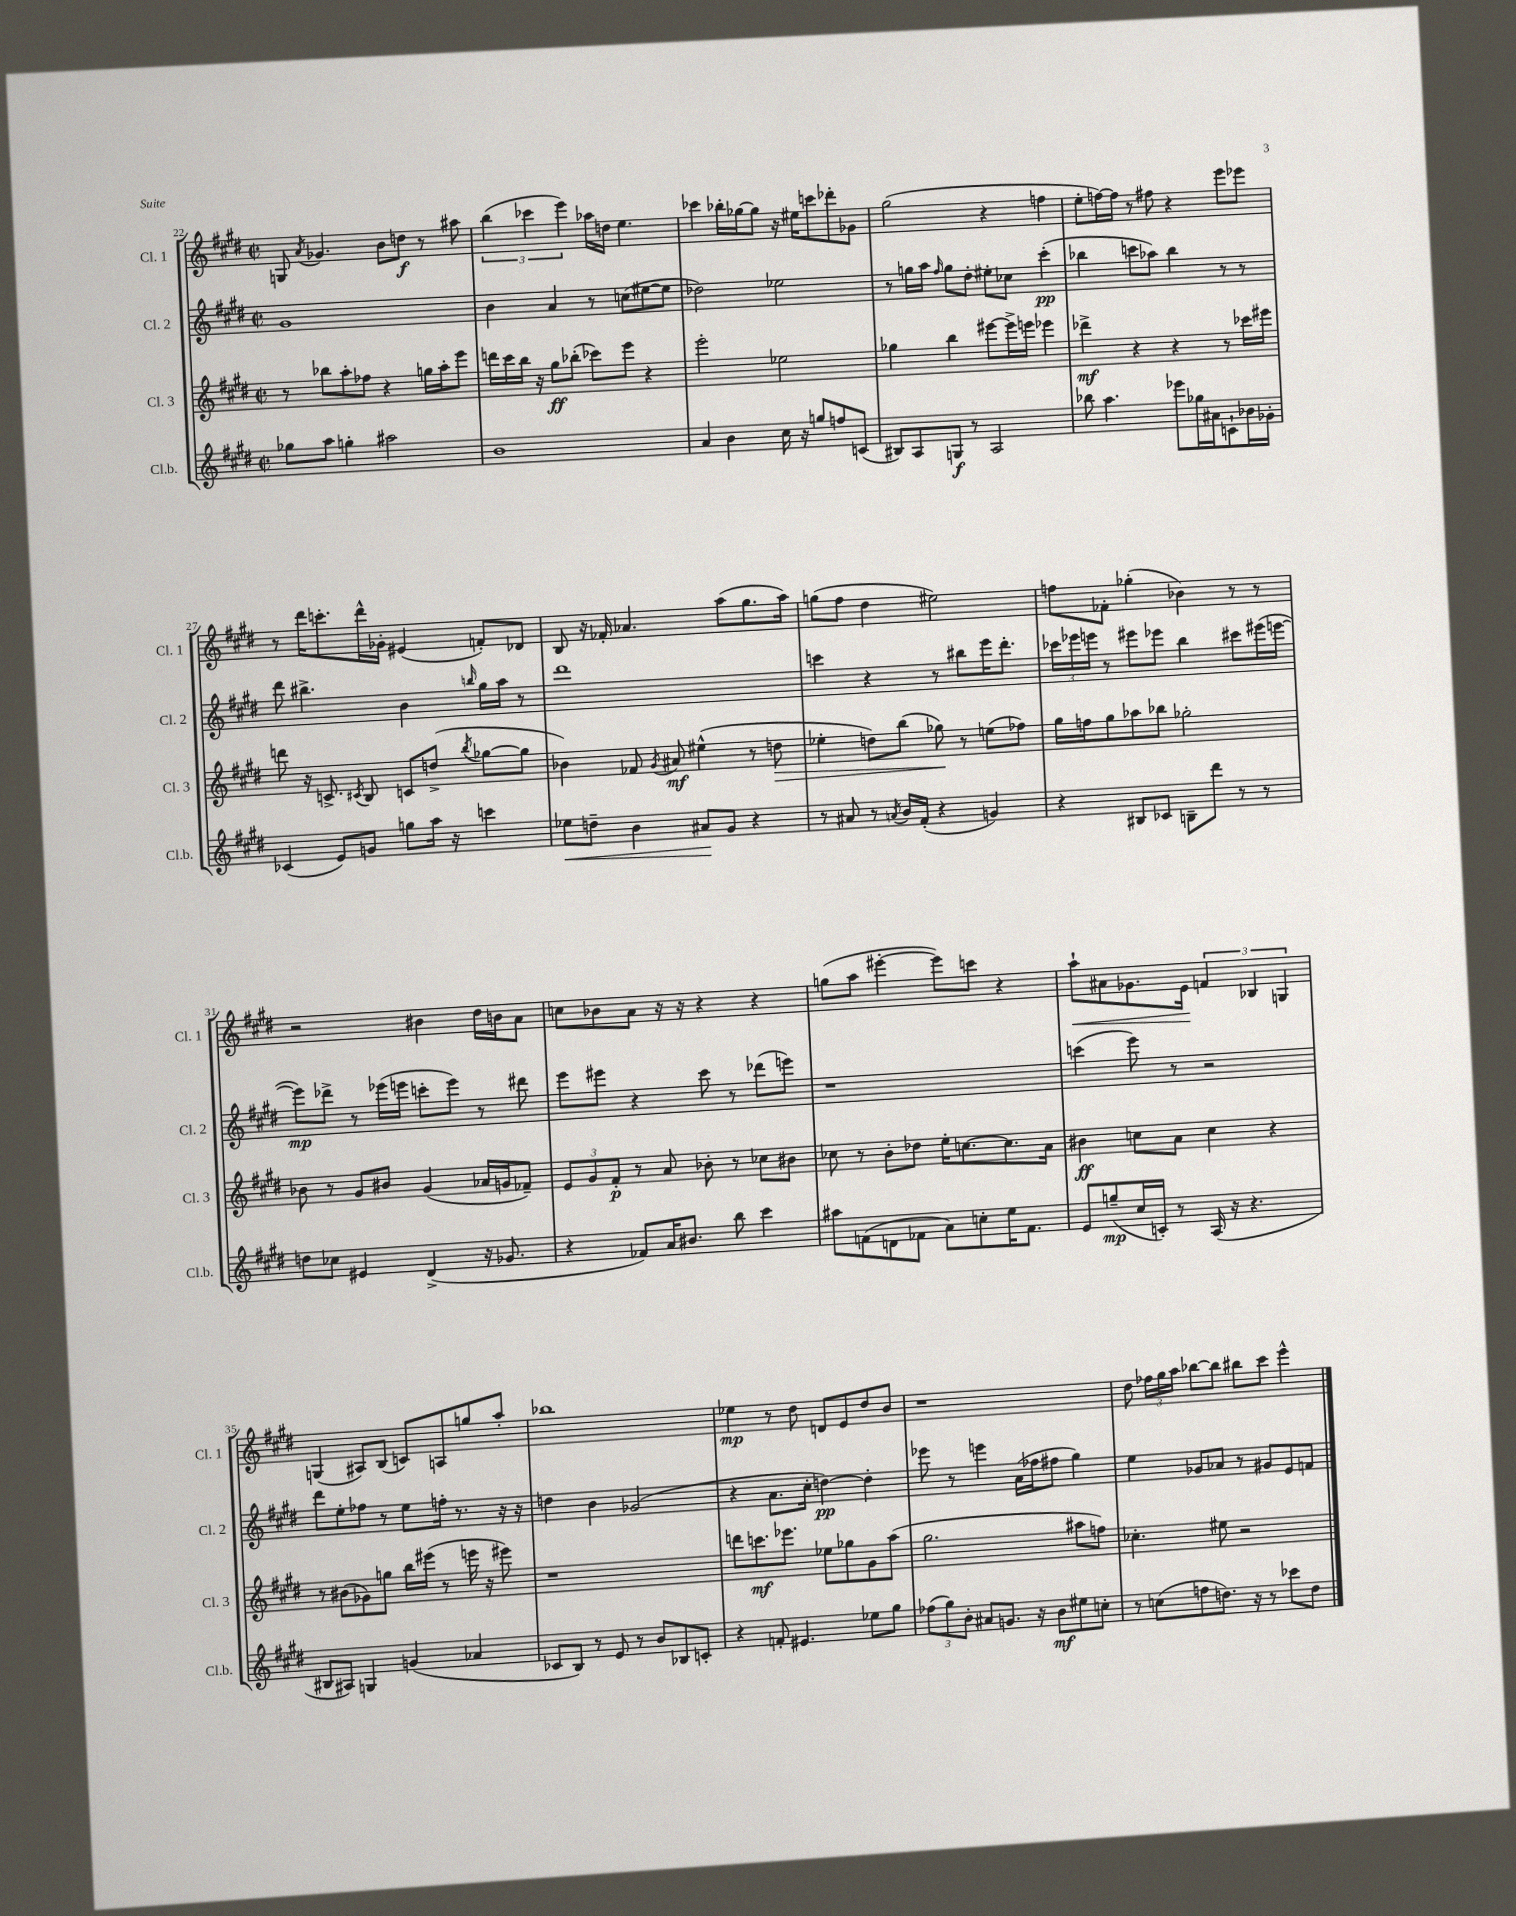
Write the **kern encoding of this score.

**kern	**dynam	**kern	**dynam	**kern	**dynam	**kern	**dynam
*part4	*part4	*part3	*part3	*part2	*part2	*part1	*part1
*staff4	*staff4	*staff3	*staff3	*staff2	*staff2	*staff1	*staff1
*I"Cl.b.	*	*I"Cl. 3	*	*I"Cl. 2	*	*I"Cl. 1	*
*I'Cl.b.	*	*I'Cl. 3	*	*I'Cl. 2	*	*I'Cl. 1	*
*clefG2	*	*clefG2	*	*clefG2	*	*clefG2	*
*k[f#c#g#d#]	*	*k[f#c#g#d#]	*	*k[f#c#g#d#]	*	*k[f#c#g#d#]	*
*M2/2	*	*M2/2	*	*M2/2	*	*M2/2	*
*met(c|)	*	*met(c|)	*	*met(c|)	*	*met(c|)	*
=22	=22	=22	=22	=22	=22	=22	=22
8gg-X\L	.	8r	.	1g#	.	8Gn/	.
.	.	.	.	.	.	8qa/	.
8aa\J	.	8bb-X\L	.	.	.	4.g-X/	.
4ggn'\	.	8aa'\	.	.	.	.	.
.	.	8ff-X\J	.	.	.	.	.
2aa#X\	.	4r	.	.	.	8b\L	.
.	.	.	.	.	.	8ddn\J	f
.	.	16ggn\LL	.	.	.	8r	.
.	.	16aa'\J	.	.	.	.	.
.	.	8eee\J	.	.	.	8aa#X\	.
=23	=23	=23	=23	=23	=23	=23	=23
1b	.	16dddn\LL	.	4b\	.	(6bb\	.
.	.	16ccc#\	.	.	.	.	.
.	.	16bb\JJ	.	.	.	.	.
.	.	.	.	.	.	6ccc-X\	.
.	.	16r	.	.	.	.	.
.	.	8gg#\L	ff	4a/	.	.	.
.	.	.	.	.	.	6eee\)	.
.	.	(8bb-X'\J	.	.	.	.	.
.	.	8ccc-X\L)	.	8r	.	16aa-X\LL	.
.	.	.	.	.	.	16ddn\JJ	.
.	.	8eee\J	.	(8ccn\L	.	4.ee\	.
.	.	4r	.	[8ee#X\	.	.	.
.	.	.	.	8ee#\J]	.	.	.
=24	=24	=24	=24	=24	=24	=24	=24
4a/	.	2eee'\	.	2dd-X\)	.	4ccc-X\	.
4b\	.	.	.	.	.	16bb-X'\LL	.
.	.	.	.	.	.	[16gg-X\J	.
.	.	.	.	.	.	8gg-\J]	.
16cc#\	.	2ee-X\	.	2ee-X\	.	16r	.
16r	.	.	.	.	.	16ee#X\KL	.
8ggn/L	.	.	.	.	.	8cccn\	.
8ffn/	.	.	.	.	.	8ddd-X'\	.
(8cn/J	.	.	.	.	.	8g-X\J	.
=25	=25	=25	=25	=25	=25	=25	=25
8B#X/L)	.	4gg-X\	.	8r	.	(2gg#\	.
8A/	.	.	.	16ggn\LL	.	.	.
.	.	.	.	16aa\JJ	.	.	.
.	.	.	.	16qqff#/	.	.	.
8Gn/J	f	4bb\	.	8gg\L	.	.	.
8r	.	.	.	8dd#'\J	.	.	.
2A/	.	[8eee#X\L	.	8ee#X'\L	.	4r	.
.	.	16eee#^\L]	.	8cc-X\J	.	.	.
.	.	16eeen\JJ	.	.	.	.	.
.	.	4eee-X\	.	(4ccc#'\	pp	4ffn\	.
=26	=26	=26	=26	=26	=26	=26	=26
8bb-X\	.	4ddd-X^\	mf	4bb-X\	.	8ee'\L	.
4.aa\	.	.	.	.	.	[16ffn\L)	.
.	.	.	.	.	.	16ff\JJ]	.
.	.	4r	.	8cccn\L	.	8r	.
.	.	.	.	8aa-X\J)	.	8ff#X\	.
8eee-X\L	.	4r	.	4bb-\	.	4r	.
16gg-X\L	.	.	.	.	.	.	.
16a#X\J	.	.	.	.	.	.	.
8cn`\	.	8r	.	8r	.	8eee\L	.
16b-X\L	.	16ccc-X\LL	.	8r	.	8eee-X\J	.
16g-X'\JJ	.	16eee#X\JJ	.	.	.	.	.
!!LO:LB:g=z
=27	=27	=27	=27	=27	=27	=27	=27
(4c-X/	.	8dddn\	.	8ddd#\	.	8r	.
.	.	16r	.	4.bb#X^\	.	16ddd#\KL	.
.	.	8.cn^/	.	.	.	8.cccn'\	.
8e/L)	.	.	.	.	.	.	.
.	.	8qc#X/	.	.	.	.	.
8gn/J	.	8B/	.	.	.	16ddd#^^\L	.
.	.	.	.	.	.	16g-X'\JJ	.
8ggn\L	.	8cn/L	.	4b\	.	(4e#X/	.
16aa\Jk	.	(8ddn^/J	.	.	.	.	.
16r	.	.	.	.	.	.	.
.	.	8qbb/	.	16qqbbn/	.	.	.
4cccn\	.	[8gg-X\L	.	16gg#\LL	.	8fn'/L)	.
.	.	.	.	16aa\JJ	.	.	.
.	.	8gg-\J]	.	8r	.	8d-X/J	.
=28	=28	=28	=28	=28	=28	=28	=28
!	!LO:HP:b	!	!	!	!	!	!
8ee-X\L	<	4b-X\)	.	1ddd#	.	8B/	.
8ddn~\J	.	.	.	.	.	16r	.
.	.	.	.	.	.	16f-X'/	.
4b\	.	8f-X/	.	.	.	4.a-X/	.
.	.	8qg#/	.	.	.	.	.
.	.	8a#X/	mf	.	.	.	.
8a#X/L	.	(4ee#X^^\	.	.	.	.	.
8g#/J	[	.	.	.	.	(8aa\L	.
4r	.	8r	.	.	.	8.gg#\	.
!	!	!	!LO:HP:b	!	!	!	!
.	.	8ddn\	>	.	.	.	.
.	.	.	.	.	.	16aa\Jk)	.
=29	=29	=29	=29	=29	=29	=29	=29
8r	.	4ee-X'\	.	4cccn\	.	(8ggn\L	.
8a#X/	.	.	.	.	.	8ff#\J	.
8r	.	8ddn\L)	.	4r	.	4dd#\	.
8qan/	.	.	.	.	.	.	.
16b/LL	.	(8bb\J	.	.	.	.	.
(16f#'/JJ	.	.	.	.	.	.	.
4r	.	8gg-X\)	.	8r	.	2ee#X\)	.
.	.	8r	]	8bb#X\L	.	.	.
4gn/)	.	(8een\L	.	16eee\K	.	.	.
.	.	.	.	8.ddd#'\J	.	.	.
.	.	8ff-X\J)	.	.	.	.	.
=30	=30	=30	=30	=30	=30	=30	=30
4r	.	16gg#\LL	.	24ccc-X\LL	.	8ffn\L	.
.	.	.	.	24eee-X\	.	.	.
.	.	16ffn\J	.	.	.	.	.
.	.	.	.	24eeen\JJ	.	.	.
.	.	8gg#\	.	8r	.	8f-X'\J	.
8B#X/L	.	8aa-X\	.	8eee#X\L	.	(4gg-X'\	.
8c-X/J	.	8bb-X\J	.	8eee-X\J	.	.	.
8Bn~\L	.	2gg-X'\	.	4bb\	.	4b-X\)	.
8ddd#\J	.	.	.	.	.	.	.
8r	.	.	.	8ccc#X\L	.	8r	.
8r	.	.	.	(16eee#X\L	.	8r	.
.	.	.	.	[16eeen\JJ	.	.	.
!!LO:LB:g=z
=31	=31	=31	=31	=31	=31	=31	=31
8ddn\L	.	8b-X\	.	8eee\L])	mp	2r	.
8cc-X\J	.	8r	.	8ddd-X^\J	.	.	.
4e#X/	.	8g#/L	.	8r	.	.	.
.	.	8b#X/J	.	(16eee-X\LL	.	.	.
.	.	.	.	16eeen\JJ	.	.	.
(4d#^/	.	(4g#/	.	8cccn'\L	.	4b#X\	.
.	.	.	.	8eee\J)	.	.	.
16r	.	16a-X/LL	.	8r	.	16dd#\LL	.
8.g-X/	.	16gn/J	.	.	.	16bn\J	.
.	.	8f-X~/J)	.	8ddd#X\	.	8a\J	.
=32	=32	=32	=32	=32	=32	=32	=32
4r	.	12e/L	.	8eee\L	.	8ccn\L	.
.	.	12g#/	.	.	.	.	.
.	.	.	.	8eee#X\J	.	8b-X\	.
.	.	12f#'/J	p	.	.	.	.
8f-X/L)	.	8r	.	4r	.	8a\J	.
16a/K	.	8a/	.	.	.	16r	.
8.b#X/J	.	.	.	.	.	16r	.
.	.	8b-X'\	.	8ccc#\	.	4r	.
8bb\	.	8r	.	8r	.	.	.
4ccc#\	.	8cc-X\L	.	(8ddd-X\L	.	4r	.
.	.	8b#X\J	.	8eeen\J)	.	.	.
=33	=33	=33	=33	=33	=33	=33	=33
8aa#X\L	.	8cc-X\	.	1r	.	(8ggn\L	.
(8fn\	.	8r	.	.	.	8aa\J	.
8dn\	.	8b'\L	.	.	.	[4eee#X'\	.
8f-X\J	.	8dd-X\J	.	.	.	.	.
8a\L)	.	16ee'\KL	.	.	.	8eee#\L])	.
.	.	[8.ccn\	.	.	.	.	.
8ccn'\	.	.	.	.	.	8cccn\J	.
16ee\K	.	8.cc\]	.	.	.	4r	.
8.f-\J	.	.	.	.	.	.	.
.	.	16a\Jk	.	.	.	.	.
=34	=34	=34	=34	=34	=34	=34	=34
!	!	!	!	!	!	!	!LO:HP:b
8e/L	.	4b#X\	ff	(4cccn\	.	8aa`\L	<
(8ggn~/	mp	.	.	.	.	8a#X\	.
16cc#/L	.	8ccn\L	.	8eee\)	.	8.g-X\	.
16cn'/JJ)	.	.	.	.	.	.	.
8r	.	8a\J	.	8r	.	.	.
.	.	.	.	.	.	16e\Jk	.
(16A/	.	4cc\	.	2r	.	6fn/	[
16r	.	.	.	.	.	.	.
4.r	.	.	.	.	.	.	.
.	.	.	.	.	.	6B-X/	.
.	.	4r	.	.	.	.	.
.	.	.	.	.	.	6Gn/	.
!!LO:LB:g=z
=35	=35	=35	=35	=35	=35	=35	=35
8B#X/L	.	8r	.	8ddd#\L	.	(4Gn/	.
8A#X/J)	.	(8b#X\L	.	8ee'\	.	.	.
4Gn/	.	8g-X\)	.	8ff-X\J	.	8A#X/L)	.
.	.	8ggn\J	.	8r	.	(8B/J	.
(4gn/	.	16bb\LL	.	8ee\L	.	8cn/L)	.
.	.	(16eee#X\JJ	.	.	.	.	.
.	.	8r	.	16ffn'\Jk	.	8An/	.
.	.	.	.	8.r	.	.	.
4a-X/	.	16eeen\	.	.	.	8ggn/	.
.	.	16r	.	.	.	.	.
.	.	8eee#X\)	.	16r	.	8aa'/J	.
.	.	.	.	16r	.	.	.
=36	=36	=36	=36	=36	=36	=36	=36
8c-X/L	.	1r	.	4ddn\	.	1bb-X	.
8B/J)	.	.	.	.	.	.	.
8r	.	.	.	4b\	.	.	.
8e/	.	.	.	.	.	.	.
8r	.	.	.	(2g-X/	.	.	.
8b/L	.	.	.	.	.	.	.
8B-X/	.	.	.	.	.	.	.
8cn'/J	.	.	.	.	.	.	.
=37	=37	=37	=37	=37	=37	=37	=37
4r	.	8dddn\L	.	4r	.	4ee-X\	mp
.	.	8.cccn\	mf	.	.	.	.
8fn'/	.	.	.	8.a\L	.	8r	.
.	.	8.eee-X\J	.	.	.	.	.
4.e#X/	.	.	.	.	.	8dd#\	.
.	.	.	.	16cc#'\Jk	.	.	.
.	.	8ee-X\L	.	[4ddn\)	pp	8dn/L	.
.	.	8gg-X\	.	.	.	8e/	.
8ee-X\L	.	8g#\	.	4dd'\]	.	8dd#/	.
8gg#\J	.	(8aa\J	.	.	.	8b/J	.
=38	=38	=38	=38	=38	=38	=38	=38
(12ff-X\L	.	2.gg#\	.	8eee-X\	.	1r	.
12gg#\)	.	.	.	.	.	.	.
.	.	.	.	8r	.	.	.
12b'\J	.	.	.	.	.	.	.
8a#X/L	.	.	.	4eeen\	.	.	.
8.gn/J	.	.	.	.	.	.	.
.	.	.	.	(16a\LL	.	.	.
16r	.	.	.	16ff-X\J	.	.	.
8b\L	mf	.	.	8ff#X\J	.	.	.
8ee#X\	.	8aa#X\L	.	4gg#\)	.	.	.
8ccn'\J	.	8ffn\J)	.	.	.	.	.
=39	=39	=39	=39	=39	=39	=39	=39
8r	.	4.cc-X'\	.	4ee\	.	8dd#\	.
(8ccn\L	.	.	.	.	.	24ff-X\LL	.
.	.	.	.	.	.	24gg#\	.
.	.	.	.	.	.	24aa\JJ	.
8ffn\	.	.	.	8g-X/L	.	[8bb-X\L	.
8.ddn\J)	.	8ee#X\	.	8a-X/J	.	8bb-\J]	.
.	.	2r	.	8r	.	8bb#X\L	.
16r	.	.	.	.	.	.	.
8r	.	.	.	8g#X/L	.	8ccc#\J	.
8ccc-X\L	.	.	.	8e/	.	4eee^^\	.
8dd\J	.	.	.	8fn/J	.	.	.
==	==	==	==	==	==	==	==
*-	*-	*-	*-	*-	*-	*-	*-
